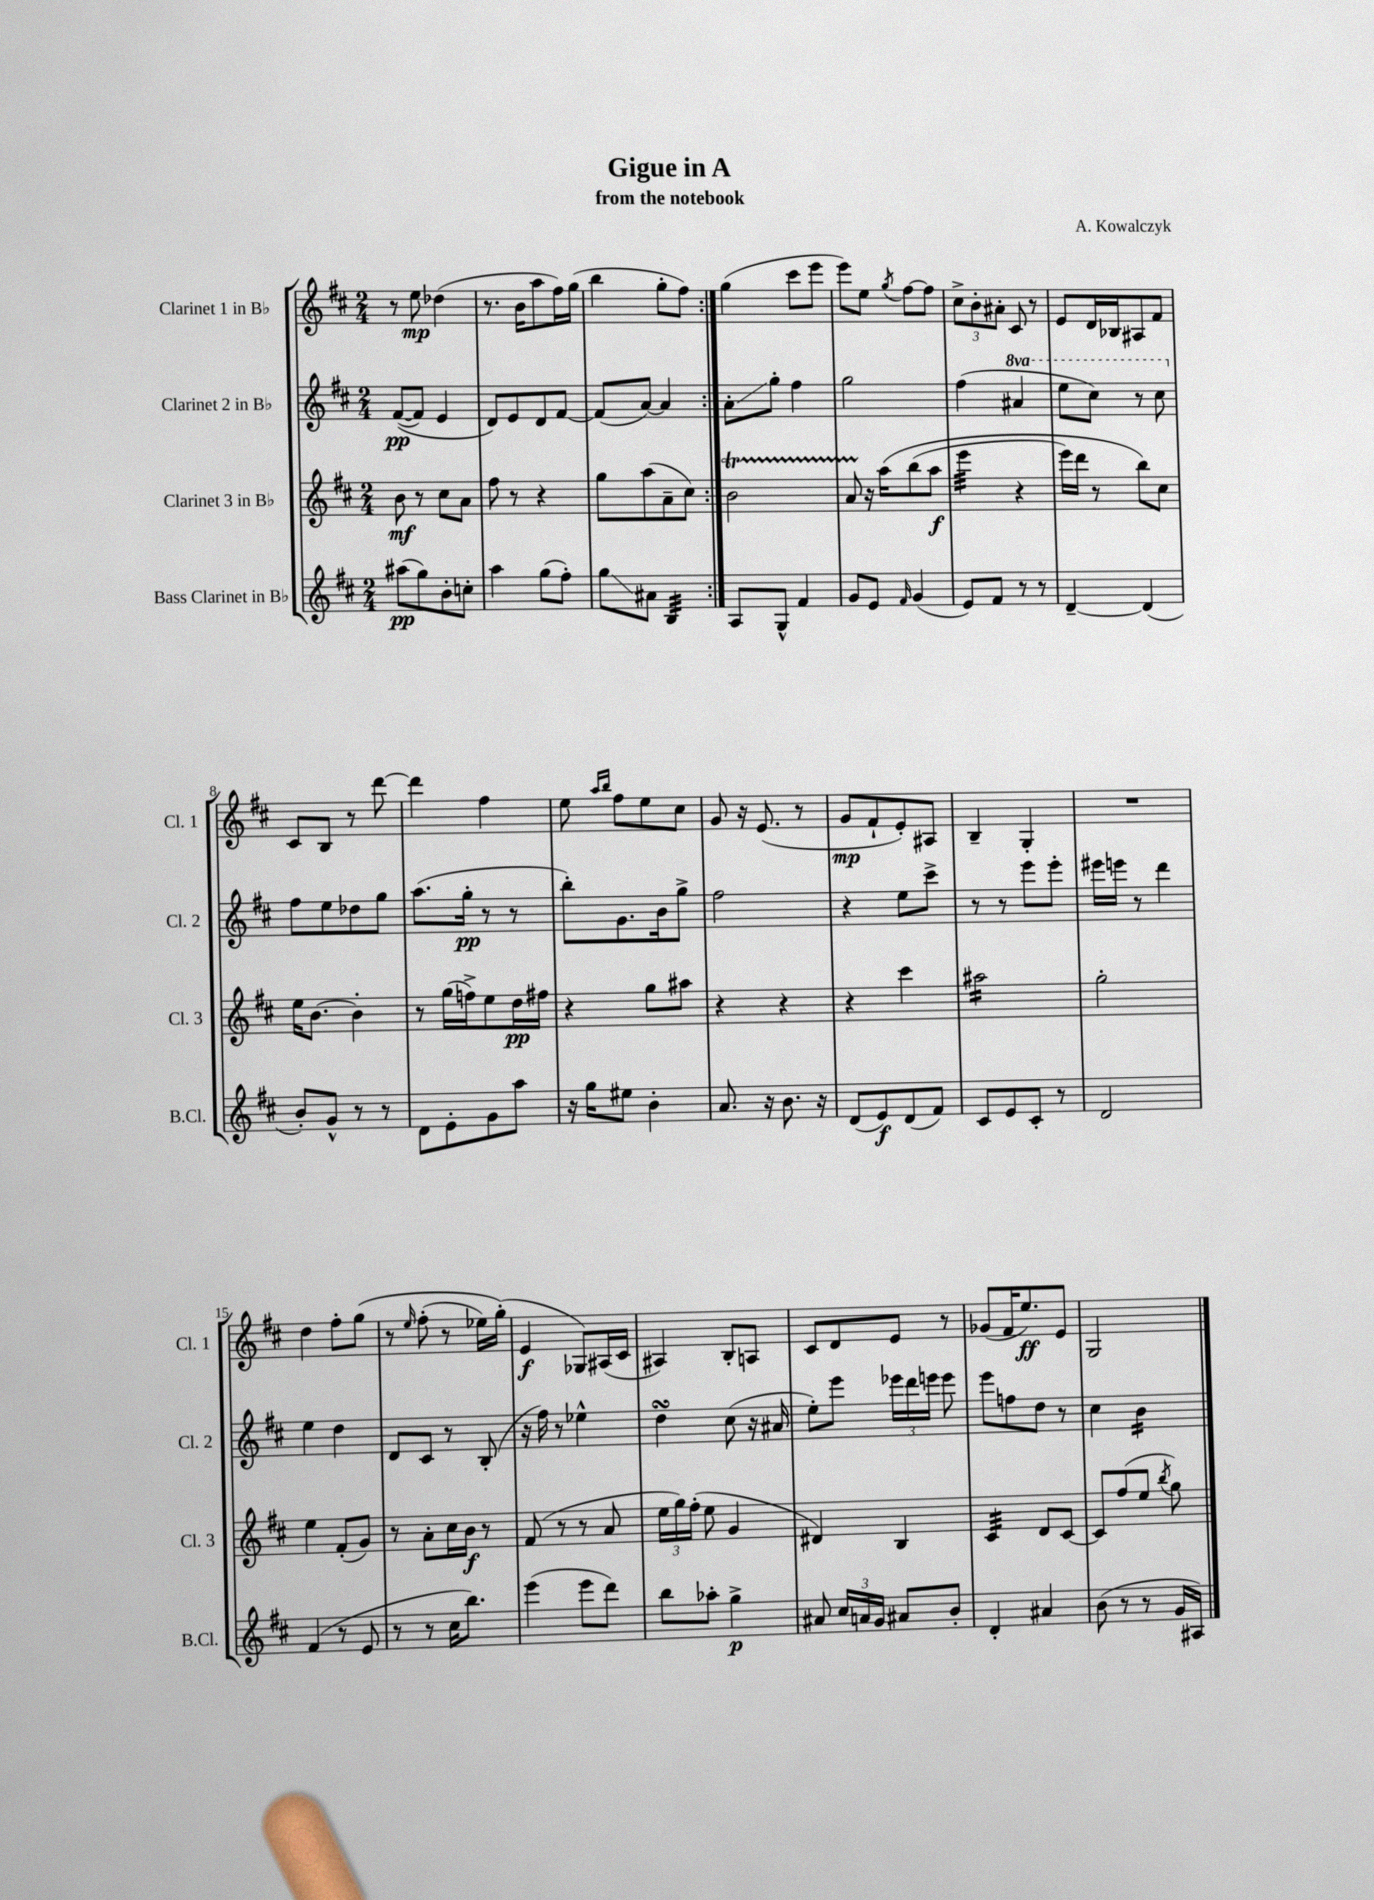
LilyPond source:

\header { title = "Gigue in A" composer = "A. Kowalczyk" subtitle = "from the notebook" }
<<
\new StaffGroup <<
\new Staff = "s0" \with { instrumentName = "Clarinet 1 in Bb" shortInstrumentName = "Cl. 1" } {
    \clef treble \key d \major \numericTimeSignature \time 2/4
    \autoBeamOff \repeat volta 2 { r8 e''8\mp des''4( |
    r8. b'16[ a''8 fis''16) g''16]( |
    b''4 g''8[-. fis''8]) | }
    g''4( cis'''8[ e'''8] |
    e'''8[) e''8] \acciaccatura { g''8 } fis''8[~ fis''8] |
    \tuplet 3/2 { cis''8[-> b'8-. ais'8]-. } cis'8 r8 |
    e'8[ d'16 bes16 ais8 fis'8] |
    cis'8[ b8] r8 d'''8~ |
    d'''4 fis''4 |
    e''8 \grace { a''16[ b''16] } fis''8[ e''8 cis''8] |
    g'8 r16 e'8.( r8 |
    g'8[\mp fis'8-! e'8-.) ais8] |
    b4-- g4-. |
    R2 |
    d''4 fis''8[-. g''8]\( |
    r8 \grace { e''16 } fis''8-.( r8 ees''16[) g''16]-.(\) |
    e'4\f ges8[) ais16( cis'16] |
    ais4) b8[-. a8] |
    cis'8[ d'8 e'8] r8 |
    ges'8[( fis'16 e''8.\ff) e'8] |
    g2 \bar "|." |
}
\new Staff = "s1" \with { instrumentName = "Clarinet 2 in Bb" shortInstrumentName = "Cl. 2" } {
    \clef treble \key d \major \numericTimeSignature \time 2/4 \set Staff.ottavationMarkups = #ottavation-simple-ordinals
    \autoBeamOff \repeat volta 2 { fis'8[~\pp(\( fis'8]) e'4 |
    d'8[\) e'8 d'8 fis'8]~ |
    fis'8[( a'8]~) a'4 | }
    a'8[-.\glissando g''8]-. fis''4 |
    g''2 |
    fis''4( \ottava #1 ais''4 |
    e'''8[ cis'''8]) r8 cis'''8 \ottava #0 |
    fis''8[ e''8 des''8 g''8] |
    a''8.[( g''16]-.\pp r8 r8 |
    b''8[-.) g'8. b'16 g''8]-> |
    fis''2 |
    r4 e''8[ cis'''8]-> |
    r8 r8 e'''8[ e'''8]-. |
    eis'''16[ e'''16] r8 d'''4 |
    e''4 d''4 |
    d'8[ cis'8] r8 b8-.( |
    r16 fis''16) r8 ees''4-^ |
    d''4\turn cis''8( r16 ais'16 |
    e''8[-.) e'''8] \tuplet 3/2 { ees'''16[ d'''16 e'''16] } e'''8 |
    e'''8[ f''8 d''8] r8 |
    cis''4 b'4:16 \bar "|." |
}
\new Staff = "s2" \with { instrumentName = "Clarinet 3 in Bb" shortInstrumentName = "Cl. 3" } {
    \clef treble \key d \major \numericTimeSignature \time 2/4
    \autoBeamOff \repeat volta 2 { b'8\mf r8 cis''8[ a'8] |
    fis''8 r8 r4 |
    g''8[ a''8( a'8-- cis''8]) | }
    b'2\startTrillSpan |
    a'8 r16\stopTrillSpan a''16[\( b''8( a''8]\f |
    e'''4:32 r4 |
    e'''16[) d'''16] r8 b''8[\) cis''8] |
    e''16[ b'8.]~ b'4-. |
    r8 g''16[( f''16->) e''8 d''16\pp fis''16] |
    r4 g''8[ ais''8] |
    r4 r4 |
    r4 cis'''4 |
    ais''2:16 |
    g''2-. |
    e''4 fis'8[-.( g'8]) |
    r8 a'8[-. cis''16 b'16]\f r8 |
    fis'8( r8 r8 a'8 |
    \tuplet 3/2 { e''16[ g''16) fis''16]-.( } e''8 g'4 |
    dis'4) b4 |
    cis'4:32 d'8[ cis'8]~ |
    cis'8[ fis''8( e''8] \acciaccatura { b''8 } g''8) \bar "|." |
}
\new Staff = "s3" \with { instrumentName = "Bass Clarinet in Bb" shortInstrumentName = "B.Cl." } {
    \clef treble \key d \major \numericTimeSignature \time 2/4
    \autoBeamOff \repeat volta 2 { ais''8[\pp( g''8) b'8-. c''8]-. |
    a''4 g''8[( fis''8]-.) |
    g''8[\glissando ais'8] b4:32 | }
    a8[ g8]-^ fis'4 |
    g'8[ e'8] \grace { fis'16 } g'4( |
    e'8[) fis'8] r8 r8 |
    d'4~-- d'4( |
    b'8[-.) g'8]-^ r8 r8 |
    d'8[ e'8-. g'8 a''8] |
    r16 g''16[ eis''8] b'4-. |
    a'8. r16 b'8. r16 |
    d'8[( e'8\f) d'8( fis'8]) |
    cis'8[ e'8 cis'8]-. r8 |
    d'2 |
    fis'4( r8 e'8 |
    r8 r8 cis''16[ b''8.]) |
    e'''4( e'''8[ d'''8]) |
    b''8[ aes''8]-. g''4->\p |
    ais'8 \tuplet 3/2 { cis''16[ a'16 g'16] } ais'8[ b'8]-. |
    d'4-. ais'4 |
    b'8( r8 r8 g'16[ ais16]) \bar "|." |
}
>>
>>
